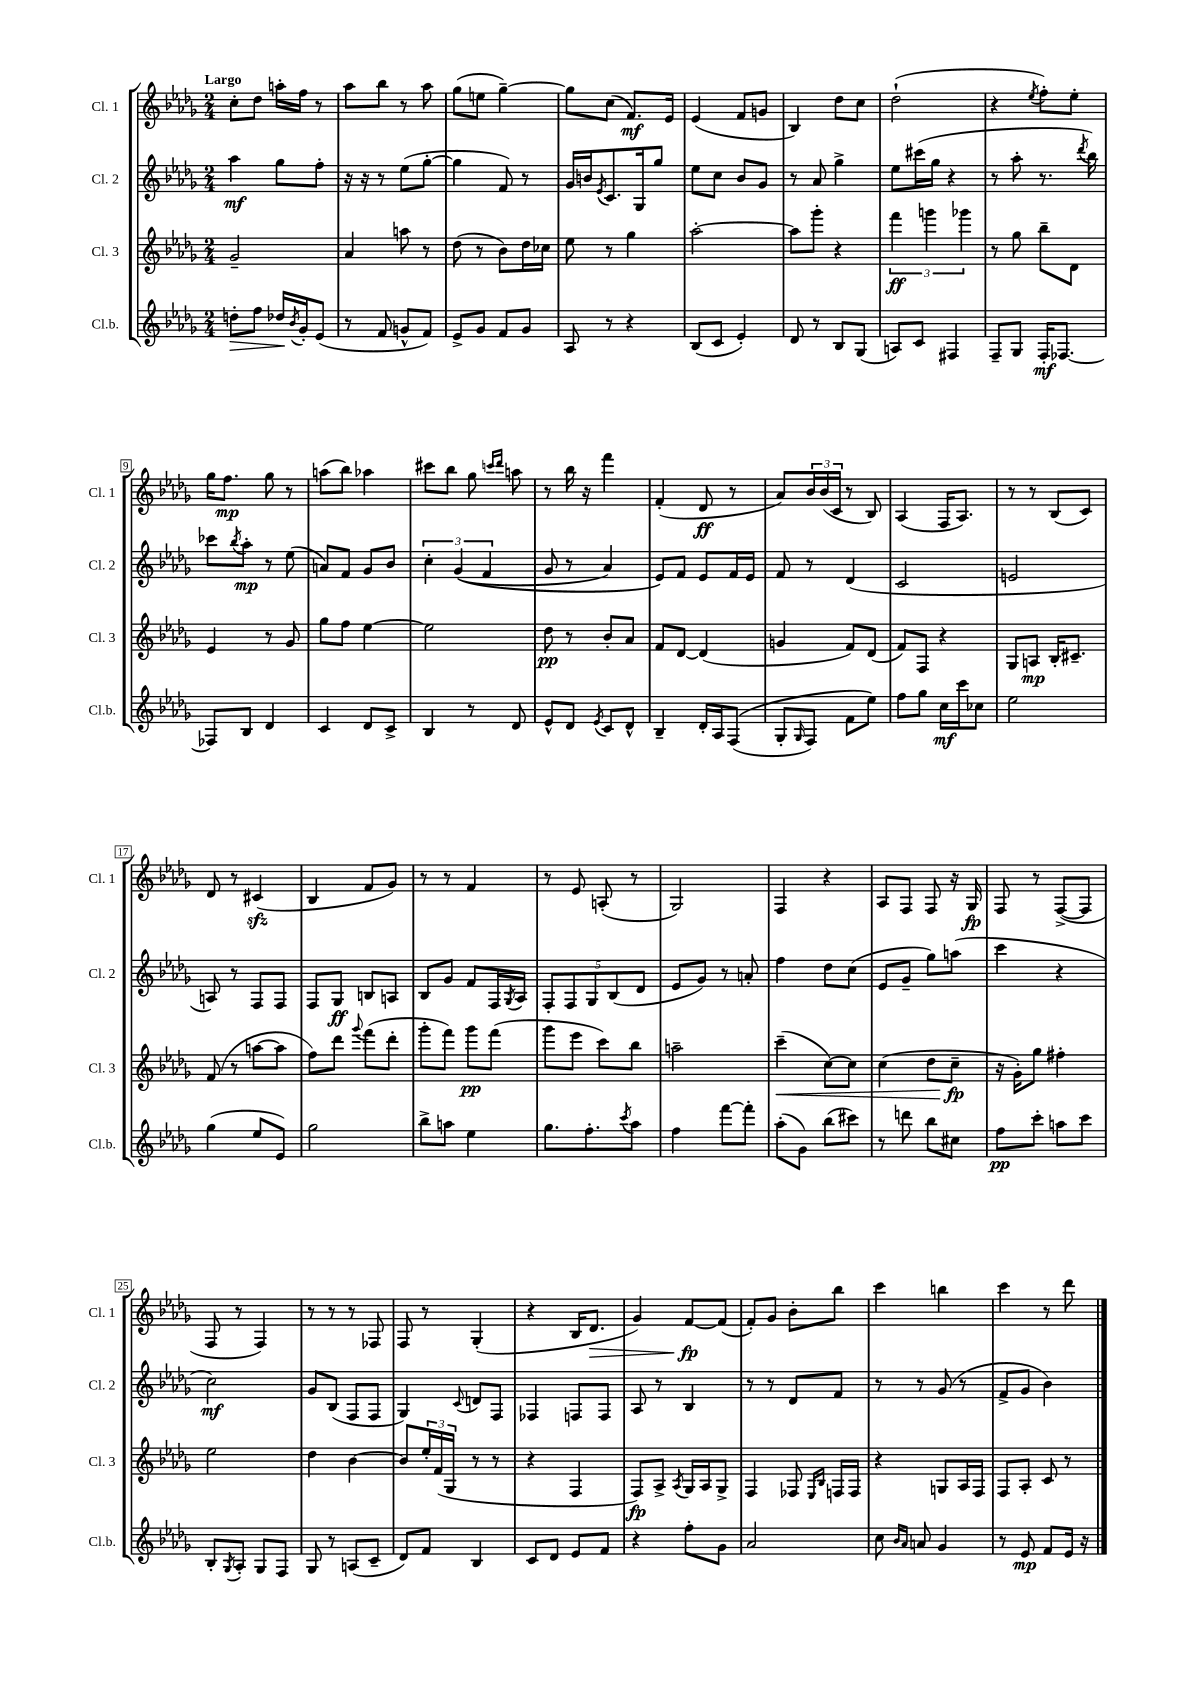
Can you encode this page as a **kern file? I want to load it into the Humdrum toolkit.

**kern	**dynam	**kern	**dynam	**kern	**dynam	**kern	**dynam
*part4	*part4	*part3	*part3	*part2	*part2	*part1	*part1
*staff4	*staff4	*staff3	*staff3	*staff2	*staff2	*staff1	*staff1
*I"Cl.b.	*	*I"Cl. 3	*	*I"Cl. 2	*	*I"Cl. 1	*
*I'Cl.b.	*	*I'Cl. 3	*	*I'Cl. 2	*	*I'Cl. 1	*
*clefG2	*	*clefG2	*	*clefG2	*	*clefG2	*
*k[b-e-a-d-g-]	*	*k[b-e-a-d-g-]	*	*k[b-e-a-d-g-]	*	*k[b-e-a-d-g-]	*
*M2/4	*	*M2/4	*	*M2/4	*	*M2/4	*
=1	=1	=1	=1	=1	=1	=1	=1
!	!	!	!	!	!	!LO:TX:a:B:t=Largo	!
!	!LO:HP:b	!	!	!	!	!	!
8ddn'\L	>	2g-~/	.	4aa-\	mf	8cc'\L	.
8ff\J	.	.	.	.	.	8dd-\J	.
16dd-X/LL	.	.	.	8gg-\L	.	16aan'\LL	.
8qb-/	.	.	.	.	.	.	.
16g-'/J	]	.	.	.	.	16ff\JJ	.
(8e-/J	.	.	.	8ff'\J	.	8r	.
=2	=2	=2	=2	=2	=2	=2	=2
8r	.	4a-/	.	16r	.	8aa-\L	.
.	.	.	.	16r	.	.	.
8f/	.	.	.	8r	.	8bb-\J	.
8gn^^/L	.	8aan\	.	(8ee-\L	.	8r	.
8f/J)	.	8r	.	[8gg-'\J	.	8aa-\	.
=3	=3	=3	=3	=3	=3	=3	=3
8e-^/L	.	(8dd-\	.	4gg-\]	.	(8gg-\L	.
8g-/J	.	8r	.	.	.	8een\J	.
8f/L	.	8b-\L)	.	8f/)	.	[4gg-~\)	.
8g-/J	.	16dd-\L	.	8r	.	.	.
.	.	16cc-X\JJ	.	.	.	.	.
=4	=4	=4	=4	=4	=4	=4	=4
8A-/	.	8ee-\	.	16g-/LL	.	8gg-\L]	.
.	.	.	.	16bn/J	.	.	.
.	.	.	.	8qe-/	.	.	.
8r	.	8r	.	8.c/	.	(8cc\J	.
4r	.	4gg-\	.	.	.	8.f/L)	mf
.	.	.	.	16G-/k	.	.	.
.	.	.	.	8gg-/J	.	.	.
.	.	.	.	.	.	16e-/Jk	.
=5	=5	=5	=5	=5	=5	=5	=5
(8B-/L	.	[2aa-'\	.	8ee-\L	.	(4e-/	.
8c/J	.	.	.	8cc\J	.	.	.
4e-'/)	.	.	.	8b-/L	.	8f/L	.
.	.	.	.	8g-/J	.	8gn/J	.
=6	=6	=6	=6	=6	=6	=6	=6
8d-/	.	8aa-\L]	.	8r	.	4B-/)	.
8r	.	8ggg-'\J	.	8a-/	.	.	.
8B-/L	.	4r	.	4gg-^\	.	8dd-\L	.
(8G-/J	.	.	.	.	.	8cc\J	.
=7	=7	=7	=7	=7	=7	=7	=7
8An/L)	.	6fff\	ff	8ee-\L	.	(2dd-`\	.
8c/J	.	.	.	(16ccc#X\L	.	.	.
.	.	6gggn\	.	.	.	.	.
.	.	.	.	16gg-\JJ	.	.	.
4F#X/	.	.	.	4r	.	.	.
.	.	6ggg-X\	.	.	.	.	.
=8	=8	=8	=8	=8	=8	=8	=8
8F~/L	.	8r	.	8r	.	4r	.
8G-/J	.	8gg-\	.	8aa-'\	.	.	.
.	.	.	.	.	.	8qee-/	.
16F'/KL	mf	8bb-~\L	.	8.r	.	8ff'\L)	.
[8.F-X/J	.	.	.	.	.	.	.
.	.	8d-\J	.	.	.	8ee-'\J	.
.	.	.	.	8qddd-/	.	.	.
.	.	.	.	16bb-\)	.	.	.
!!LO:LB:g=z
=9	=9	=9	=9	=9	=9	=9	=9
8F-X/L]	.	4e-/	.	8ccc-X\L	.	16gg-\KL	.
.	.	.	.	.	.	8.ff\J	mp
.	.	.	.	8qbb-/	.	.	.
8B-/J	.	.	.	8aa-'\J	mp	.	.
4d-/	.	8r	.	8r	.	8gg-\	.
.	.	8g-/	.	(8ee-\	.	8r	.
=10	=10	=10	=10	=10	=10	=10	=10
4c/	.	8gg-\L	.	8an/L)	.	(8aan\L	.
.	.	8ff\J	.	8f/J	.	8bb-\J)	.
8d-/L	.	[4ee-\	.	8g-/L	.	4aa-X\	.
8c^/J	.	.	.	8b-/J	.	.	.
=11	=11	=11	=11	=11	=11	=11	=11
4B-/	.	2ee-\]	.	6cc'\	.	8ccc#X\L	.
.	.	.	.	.	.	8bb-\J	.
.	.	.	.	((6g-/	.	.	.
8r	.	.	.	.	.	8gg-\	.
.	.	.	.	6f/	.	.	.
.	.	.	.	.	.	16qqcccn/LL	.
.	.	.	.	.	.	16qqddd-/JJ	.
8d-/	.	.	.	.	.	8aan\	.
=12	=12	=12	=12	=12	=12	=12	=12
8e-^^/L	.	8dd-\	pp	8g-/	.	8r	.
8d-/J	.	8r	.	8r	.	16bb-\	.
.	.	.	.	.	.	16r	.
8qe-/	.	.	.	.	.	.	.
8c/L	.	8b-'/L	.	4a-/)	.	4fff\	.
8d-^^/J	.	8a-/J	.	.	.	.	.
=13	=13	=13	=13	=13	=13	=13	=13
4B-~/	.	8f/L	.	8e-/L)	.	(4f'/	.
.	.	[8d-/J	.	8f/J	.	.	.
16d-'/LL	.	(4d-/]	.	8e-/L	.	8d-/	ff
16A-/J	.	.	.	.	.	.	.
((8F/J	.	.	.	16f/L	.	8r	.
.	.	.	.	16e-/JJ	.	.	.
=14	=14	=14	=14	=14	=14	=14	=14
8G-'/L	.	4gn/	.	8f/	.	8a-/L)	.
16qqG-/	.	.	.	.	.	.	.
8F/J)	.	.	.	8r	.	24b-/L	.
.	.	.	.	.	.	(24b-/	.
.	.	.	.	.	.	24c/JJ	.
8f\L	.	8f/L)	.	(4d-/	.	8r	.
8ee-\J)	.	(8d-/J	.	.	.	8B-/)	.
=15	=15	=15	=15	=15	=15	=15	=15
8ff\L	.	8f/L)	.	2c/	.	(4A-/	.
8gg-\J	.	8F/J	.	.	.	.	.
16cc\LL	mf	4r	.	.	.	16F/KL	.
16ccc\J	.	.	.	.	.	8.A-/J)	.
8cc-X\J	.	.	.	.	.	.	.
=16	=16	=16	=16	=16	=16	=16	=16
2ee-\	.	8G-/L	.	2en/	.	8r	.
.	.	8An/J	mp	.	.	8r	.
.	.	16B-'/KL	.	.	.	(8B-/L	.
.	.	8.c#X~/J	.	.	.	.	.
.	.	.	.	.	.	8c/J)	.
!!LO:LB:g=z
=17	=17	=17	=17	=17	=17	=17	=17
(4gg-\	.	(8f/	.	8An/)	.	8d-/	.
.	.	8r	.	8r	.	8r	.
8ee-/L	.	[8aan\L	.	8F/L	.	(4c#Xzz/	.
8e-/J)	.	8aa\J]	.	8F/J	.	.	.
=18	=18	=18	=18	=18	=18	=18	=18
2gg-\	.	8ff\L)	.	8F/L	.	4B-/	.
.	.	8ddd-\J	.	8G-/J	ff	.	.
.	.	8qqggg-/	.	.	.	.	.
.	.	(8fff\L	.	8Bn/L	.	8f/L	.
.	.	8ddd-'\J	.	8An/J	.	8g-/J)	.
=19	=19	=19	=19	=19	=19	=19	=19
8bb-^\L	.	8ggg-'\L	.	8B-/L	.	8r	.
8aan\J	.	8fff\J)	.	8g-/J	.	8r	.
4ee-\	.	8ggg-\L	pp	8f/L	.	4f/	.
.	.	(8fff\J	.	16F/L	.	.	.
.	.	.	.	8qG-/	.	.	.
.	.	.	.	16A-/JJ	.	.	.
=20	=20	=20	=20	=20	=20	=20	=20
8.gg-\L	.	8ggg-\L	.	10F'/L	.	8r	.
.	.	.	.	10F/	.	.	.
.	.	8eee-\J	.	.	.	8e-/	.
8.ff'\	.	.	.	.	.	.	.
.	.	.	.	10G-/	.	.	.
.	.	8ccc\L)	.	.	.	(8An'/	.
.	.	.	.	(10B-/	.	.	.
8qccc/	.	.	.	.	.	.	.
8aa-\J	.	8bb-\J	.	.	.	8r	.
.	.	.	.	10d-/J	.	.	.
=21	=21	=21	=21	=21	=21	=21	=21
4ff\	.	2aan~\	.	8e-/L	.	2G-/)	.
.	.	.	.	8g-/J)	.	.	.
[8fff\L	.	.	.	8r	.	.	.
8fff'\J]	.	.	.	8an'/	.	.	.
=22	=22	=22	=22	=22	=22	=22	=22
!	!	!	!LO:HP:b	!	!	!	!
(8aa-'\L	.	(4ccc~\	<	4ff\	.	4F/	.
8g-\J)	.	.	.	.	.	.	.
(8bb-\L	.	[8cc\L)	.	8dd-\L	.	4r	.
8ccc#X\J)	.	8cc\J]	.	(8cc\J	.	.	.
=23	=23	=23	=23	=23	=23	=23	=23
8r	.	(4cc\	.	8e-/L	.	8A-/L	.
8dddn\	.	.	.	8g-~/J	.	8F/J	.
8bb-\L	.	8dd-\L	.	8gg-\L)	.	8F/	.
8cc#X\J	.	8cc~\J	fp	(8aan\J	.	16r	.
.	.	.	.	.	.	16G-/	fp
.	.	.	[	.	.	.	.
=24	=24	=24	=24	=24	=24	=24	=24
8ff\L	pp	16r	.	4ccc\	.	8F/	.
.	.	16g-'\KL)	.	.	.	.	.
8ccc'\J	.	8gg-\J	.	.	.	8r	.
8aan\L	.	4ff#X'\	.	4r	.	([8F^/L	.
8ccc\J	.	.	.	.	.	8F/J]	.
!!LO:LB:g=z
=25	=25	=25	=25	=25	=25	=25	=25
8B-'/L	.	2ee-\	.	2cc\)	mf	8F/	.
8qG-/	.	.	.	.	.	.	.
8A-'/J	.	.	.	.	.	8r	.
8G-/L	.	.	.	.	.	4F/)	.
8F/J	.	.	.	.	.	.	.
=26	=26	=26	=26	=26	=26	=26	=26
8G-/	.	4dd-\	.	8g-/L	.	8r	.
8r	.	.	.	(8B-/J	.	8r	.
(8An/L	.	[4b-\	.	8F/L	.	8r	.
8c~/J	.	.	.	8F/J	.	8F-X/	.
=27	=27	=27	=27	=27	=27	=27	=27
8d-/L)	.	8b-/L]	.	4G-/)	.	8F/	.
8f/J	.	24ee-'/L	.	.	.	8r	.
.	.	(24f/	.	.	.	.	.
.	.	24G-/JJ	.	.	.	.	.
.	.	.	.	8qqc/	.	.	.
4B-/	.	8r	.	8dn/L	.	(4G-'/	.
.	.	8r	.	8F/J	.	.	.
=28	=28	=28	=28	=28	=28	=28	=28
8c/L	.	4r	.	4F-X/	.	4r	.
8d-/J	.	.	.	.	.	.	.
8e-/L	.	4F/	.	8Fn/L	.	16B-/KL	.
!	!	!	!	!	!	!	!LO:HP:b
.	.	.	.	.	.	8.d-/J	>
8f/J	.	.	.	8F/J	.	.	.
=29	=29	=29	=29	=29	=29	=29	=29
4r	.	8F/L)	fp	8A-/	.	4g-/)	.
.	.	8A-^/J	.	8r	.	.	.
.	.	8qA-/	.	.	.	.	.
8ff'\L	.	16G-/LL	.	4B-/	.	[8f/L	fp
.	.	16A-/J	.	.	.	.	.
8g-\J	.	8G-^/J	.	.	.	(8f/J]	]
=30	=30	=30	=30	=30	=30	=30	=30
2a-/	.	4F/	.	8r	.	8f'/L)	.
.	.	.	.	8r	.	8g-/J	.
.	.	8F-X/	.	8d-/L	.	8b-'\L	.
.	.	16qqE-/LL	.	.	.	.	.
.	.	16qqB-/JJ	.	.	.	.	.
.	.	16Fn/LL	.	8f/J	.	8bb-\J	.
.	.	16F/JJ	.	.	.	.	.
=31	=31	=31	=31	=31	=31	=31	=31
8cc\	.	4r	.	8r	.	4ccc\	.
16qqb-/LL	.	.	.	.	.	.	.
16qqa-/JJ	.	.	.	.	.	.	.
8an/	.	.	.	8r	.	.	.
4g-/	.	8Gn/L	.	(8g-/	.	4bbn\	.
.	.	16A-/L	.	8r	.	.	.
.	.	16F/JJ	.	.	.	.	.
=32	=32	=32	=32	=32	=32	=32	=32
8r	.	8F/L	.	8f^/L	.	4ccc\	.
8e-/	mp	8A-'/J	.	8g-/J	.	.	.
8f/L	.	8c/	.	4b-\)	.	8r	.
16e-/Jk	.	8r	.	.	.	8ddd-\	.
16r	.	.	.	.	.	.	.
==	==	==	==	==	==	==	==
*-	*-	*-	*-	*-	*-	*-	*-
